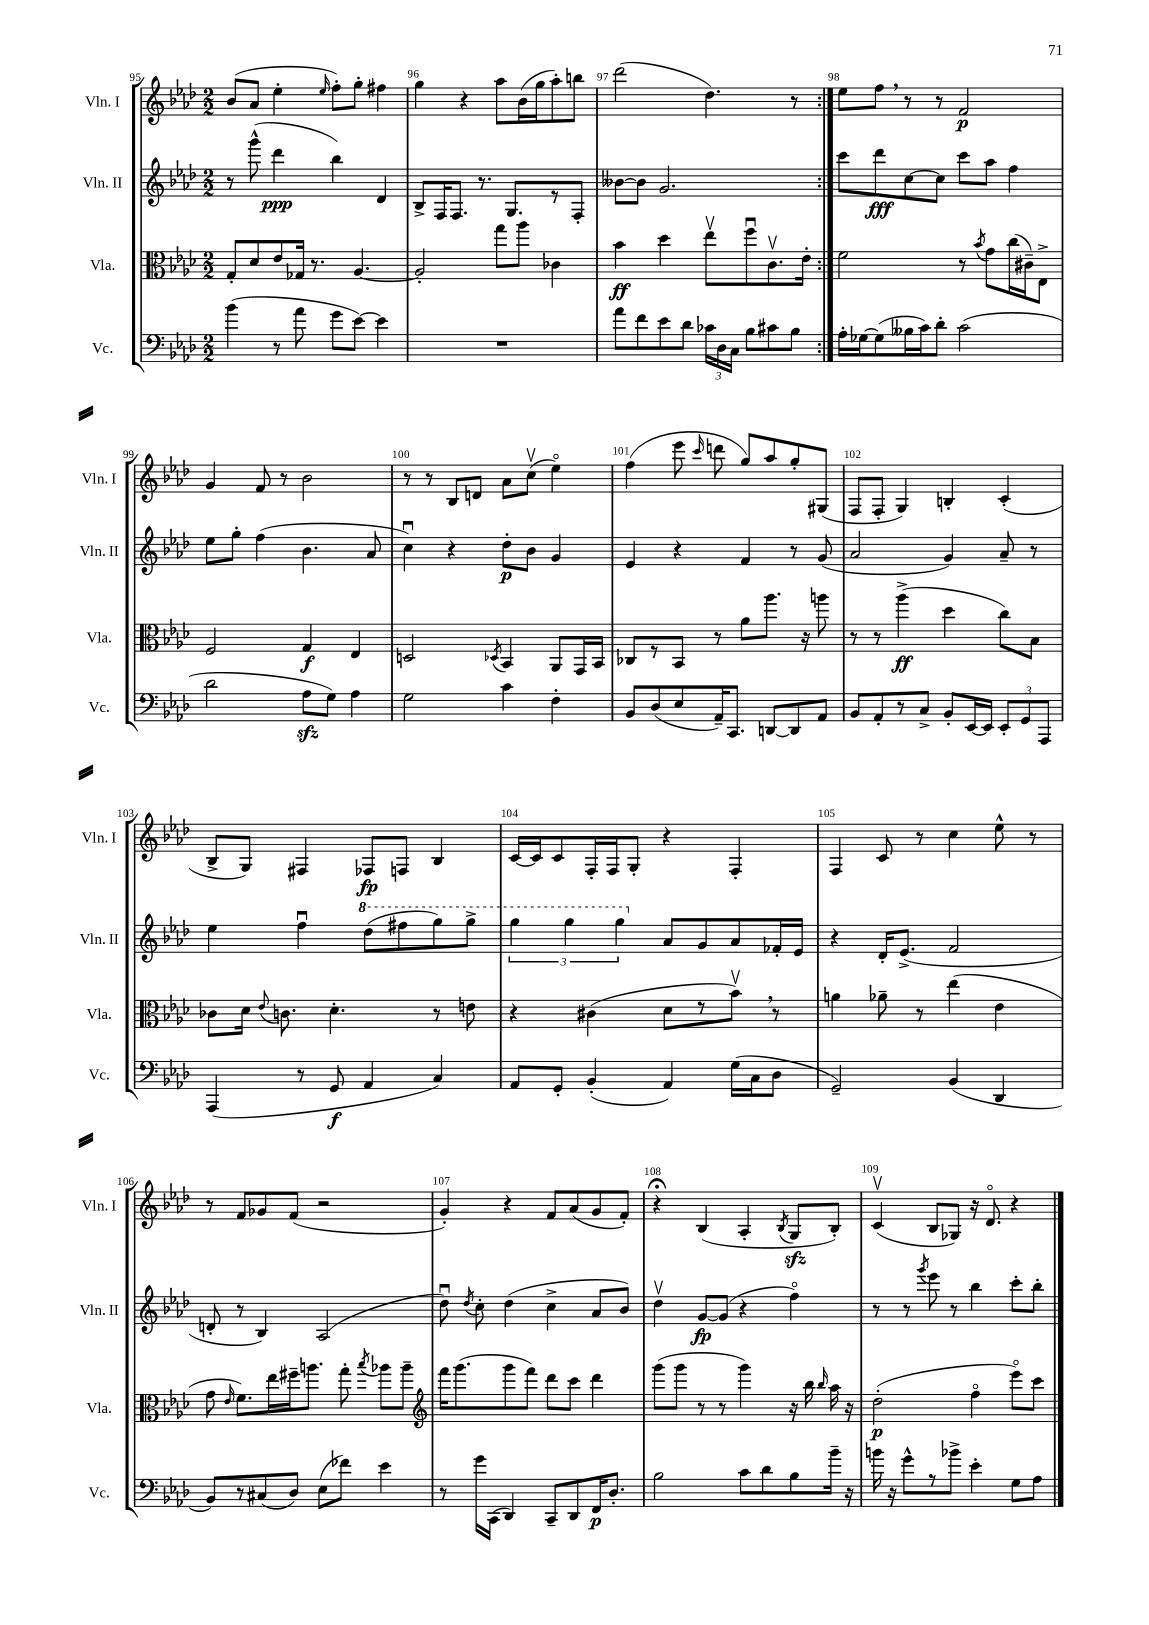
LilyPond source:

<<
\new StaffGroup <<
\new Staff = "s0" \with { instrumentName = "Vln. I" shortInstrumentName = "Vln. I" } {
    \clef treble \key aes \major \numericTimeSignature \time 2/2
    \autoBeamOff \repeat volta 2 { bes'8[( aes'8] ees''4-. \grace { ees''16 } f''8[-.) g''8]-. fis''4 |
    g''4 r4 aes''8[ bes'16( g''16 aes''8-.) b''8] |
    des'''2( des''4.) r8 | }
    ees''8[ f''8] \breathe r8 r8 f'2\p |
    g'4 f'8 r8 bes'2 |
    r8 r8 bes8[ d'8] aes'8[ c''8]\upbow( ees''4\flageolet) |
    f''4( ees'''8 \grace { c'''16 } d'''8 g''8[) aes''8 g''8-. gis8]( |
    f8[ f8]-. g4) b4-. c'4-.( |
    bes8[-> g8]) fis4 fes8[\fp f8] bes4 |
    c'16[~ c'16 c'8 f16-. f16 g8]-. r4 f4-. |
    f4 c'8 r8 c''4 ees''8-^ r8 |
    r8 f'8[ ges'8 f'8]( r2 |
    g'4-.) r4 f'8[ aes'8( g'8 f'8]-.) |
    r4\fermata bes4( aes4-. \acciaccatura { bes8 } g8[\sfz bes8]-.) |
    c'4\upbow( bes8[ ges8]) r16 des'8.\flageolet r4 \bar "|." |
}
\new Staff = "s1" \with { instrumentName = "Vln. II" shortInstrumentName = "Vln. II" } {
    \clef treble \key aes \major \numericTimeSignature \time 2/2
    \autoBeamOff \repeat volta 2 { r8 g'''8-^( des'''4\ppp bes''4) des'4 |
    bes8[-> f16 f8.] r8. g8.[ r8 f8]-. |
    beses'8[~ beses'8] g'2. | }
    c'''8[ des'''8\fff c''8~ c''8] c'''8[ aes''8] f''4 |
    ees''8[ g''8]-. f''4( bes'4. aes'8 |
    c''4\downbow) r4 des''8[-.\p bes'8] g'4 |
    ees'4 r4 f'4 r8 g'8( |
    aes'2 g'4) aes'8-- r8 |
    ees''4 f''4\downbow \ottava #1 des'''8[( fis'''8 g'''8) g'''8]-> |
    \tuplet 3/2 { g'''4 g'''4 g'''4 \ottava #0 } aes'8[ g'8 aes'8 fes'16-. ees'16] |
    r4 des'16[-. ees'8.]->( f'2 |
    d'8-. r8 bes4) aes2( |
    des''8\downbow) \acciaccatura { des''8 } c''8-. des''4( c''4-> aes'8[ bes'8]) |
    des''4\upbow g'8[~\fp g'8]( r4 f''4\flageolet) |
    r8 r8 \acciaccatura { g'''8 } ees'''8 r8 bes''4 c'''8[-. bes''8]-. \bar "|." |
}
\new Staff = "s2" \with { instrumentName = "Vla." shortInstrumentName = "Vla." } {
    \clef alto \key aes \major \numericTimeSignature \time 2/2
    \autoBeamOff \repeat volta 2 { g8[-. des'8 ees'8 ges16] r8. aes4.~ |
    aes2-. g''8[ aes''8] ces'4 |
    bes'4\ff des''4 ees''8[\upbow f''8\downbow c'8.\upbow ees'16]-. | }
    f'2 r8 \acciaccatura { bes'8 } g'8[ c''16( cis'16--) ees8]-> |
    f2 g4\f ees4 |
    d2 \acciaccatura { des8 } bes,4 aes,8[ g,16 bes,16] |
    ces8[ r8 bes,8] r8 aes'8[ aes''8.] r16 a''8 |
    r8 r8 aes''4->\ff( des''4 c''8[) bes8] |
    ces'8[ des'16] \appoggiatura { ees'8 } c'8. des'4.-. r8 e'8 |
    r4 cis'4( des'8[ r8 bes'8]\upbow) \breathe r8 |
    a'4 aes'8-- r8 ees''4( ees'4 |
    g'8 \grace { ees'16 } f'8.[) ees''16 fis''16-- a''8.] g''8-. \acciaccatura { bes''8 } aes''8[ aes''8]-- |
    \clef treble f'''16[ g'''8.( g'''8 f'''8]) des'''8[ c'''8] des'''4 |
    g'''8[( g'''8] r8 r8 g'''4) r16 bes''16 \grace { bes''16 } aes''16 r16 |
    des''2-.\p( f''4\flageolet ees'''8[\flageolet) c'''8] \bar "|." |
}
\new Staff = "s3" \with { instrumentName = "Vc." shortInstrumentName = "Vc." } {
    \clef bass \key aes \major \numericTimeSignature \time 2/2
    \autoBeamOff \repeat volta 2 { bes'4( r8 aes'8 g'8[ ees'8]~) ees'4 |
    R1 |
    aes'8[ f'8 ees'8 des'8] \tuplet 3/2 { ces'16[ des16 c16] } bes8[ cis'8 bes8] | }
    aes16[-. ges16~ ges8( beses16 c'16) des'8]-. c'2( |
    des'2 aes8[\sfz g8]) aes4 |
    g2 c'4 f4-. |
    bes,8[ des8( ees8 aes,16--) c,8.] d,8[~ d,8 aes,8] |
    bes,8[ aes,8-. r8 c8]-> bes,8[-. ees,16~ ees,16] \tuplet 3/2 { ees,8[-. g,8 aes,,8] } |
    aes,,4( r8 g,8\f aes,4 c4) |
    aes,8[ g,8]-. bes,4-.( aes,4) g16[( c16 des8] |
    g,2--) bes,4( des,4 |
    bes,8[) r8 cis8( des8]) ees8[( fes'8]) ees'4 |
    r8 g'16[ c,16]( des,4) c,8[-- des,8 f,16\p des8.]-. |
    bes2 c'8[ des'8 bes8 bes'16]-- r16 |
    b'16 r16 g'8[-^ r8 bes'8]-> ees'4-. g8[ aes8] \bar "|." |
}
>>
>>
\layout { \context { \Score currentBarNumber = #95 \override BarNumber.break-visibility = ##(#f #t #t) barNumberVisibility = #all-bar-numbers-visible } }
